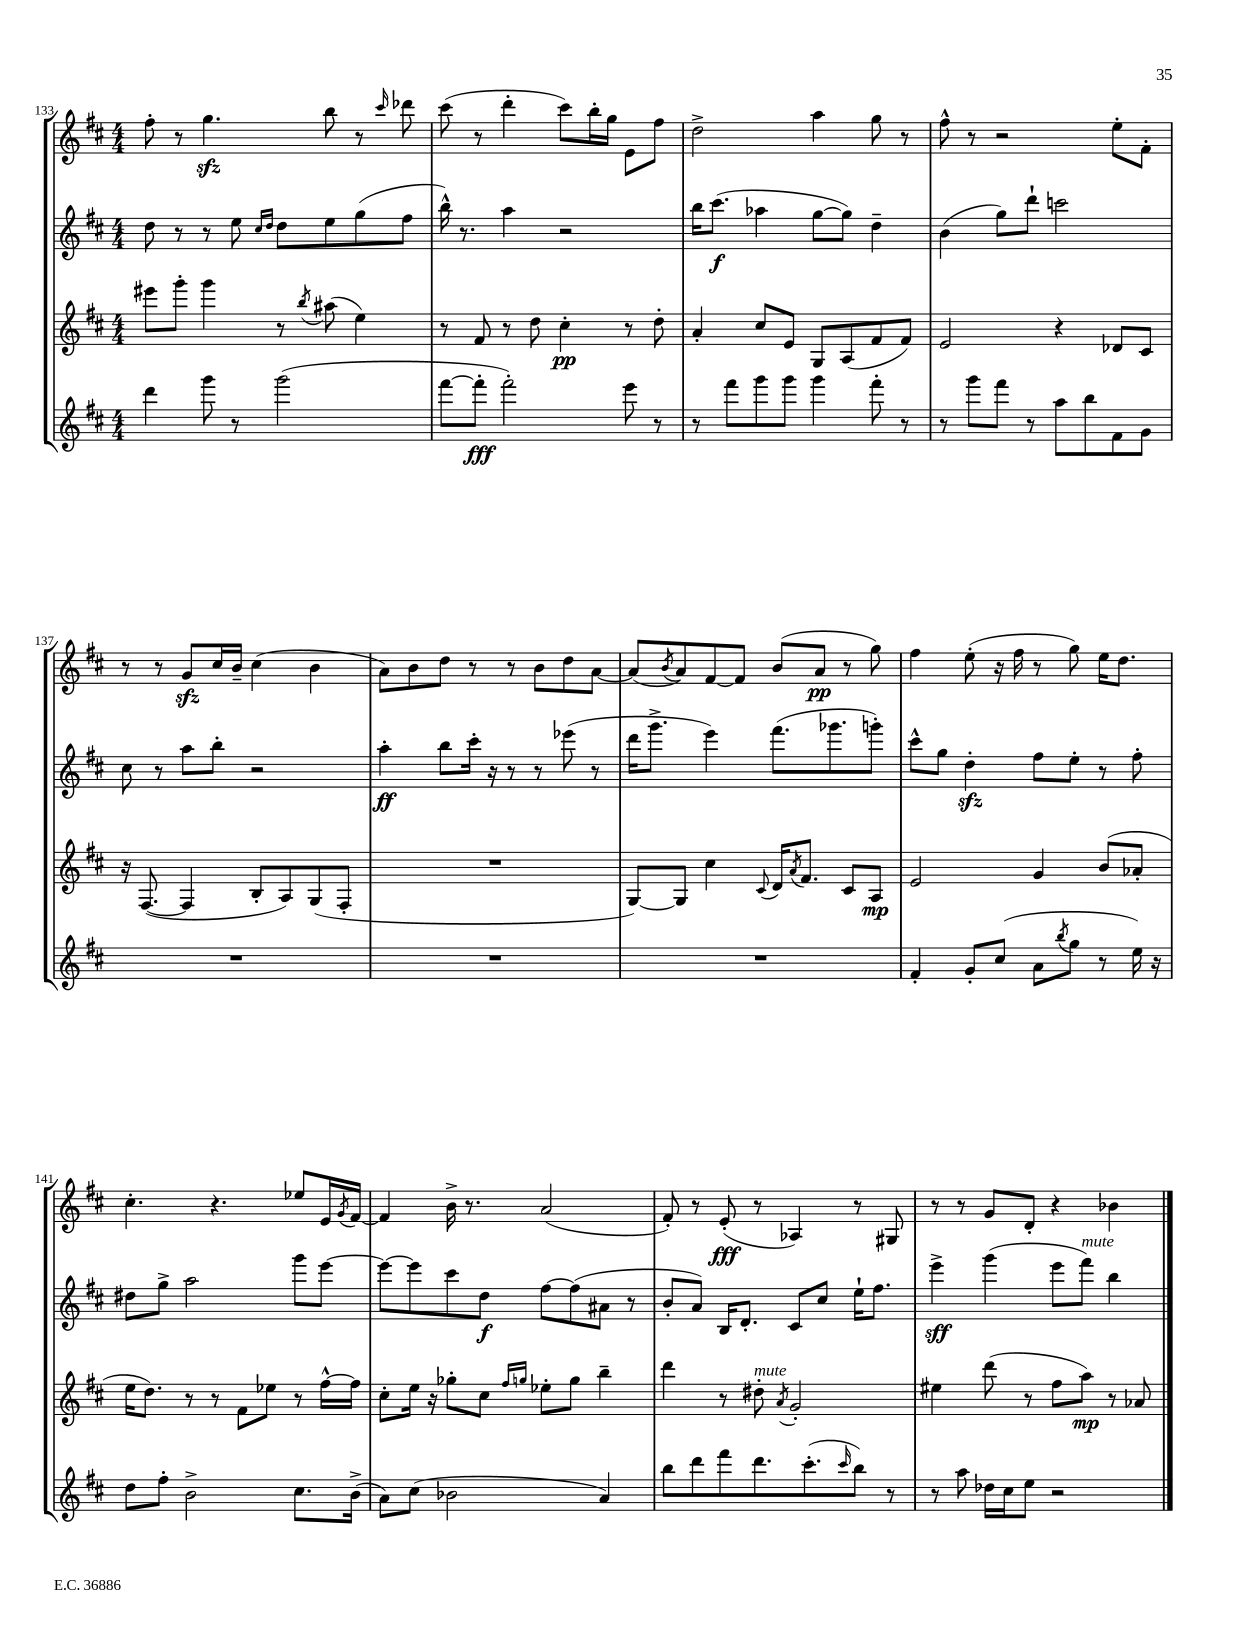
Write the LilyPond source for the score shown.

<<
\new StaffGroup <<
\new Staff = "s0" {
    \clef treble \key d \major \numericTimeSignature \time 4/4
    fis''8-. r8 g''4.\sfz b''8 r8 \grace { cis'''16 } des'''8 |
    cis'''8( r8 d'''4-. cis'''8) b''16-. g''16 e'8 fis''8 |
    d''2-> a''4 g''8 r8 |
    fis''8-^ r8 r2 e''8-. fis'8-. |
    r8 r8 g'8\sfz cis''16 b'16-- cis''4( b'4 |
    a'8) b'8 d''8 r8 r8 b'8 d''8 a'8~ |
    a'8( \acciaccatura { b'8 } a'8) fis'8~ fis'8 b'8( a'8\pp r8 g''8) |
    fis''4 e''8-.( r16 fis''16 r8 g''8) e''16 d''8. |
    cis''4.-. r4. ees''8 e'16 \acciaccatura { g'8 } fis'16~ |
    fis'4 b'16-> r8. a'2( |
    fis'8-.) r8 e'8-.\fff( r8 aes4) r8 gis8 |
    r8 r8 g'8 d'8-. r4 bes'4 \bar "|." |
}
\new Staff = "s1" {
    \clef treble \key d \major \numericTimeSignature \time 4/4
    d''8 r8 r8 e''8 \grace { cis''16 d''16 } d''8 e''8 g''8( fis''8 |
    b''16-^) r8. a''4 r2 |
    b''16 cis'''8.\f( aes''4 g''8~ g''8) d''4-- |
    b'4( g''8) d'''8-! c'''2 |
    cis''8 r8 a''8 b''8-. r2 |
    a''4-.\ff b''8 cis'''16-. r16 r8 r8 ees'''8( r8 |
    d'''16 g'''8.-> e'''4) fis'''8.( ges'''8. g'''8-.) |
    cis'''8-^ g''8 d''4-.\sfz fis''8 e''8-. r8 fis''8-. |
    dis''8 g''8-> a''2 g'''8 e'''8~ |
    e'''8~ e'''8 cis'''8 d''8\f fis''8~ fis''8( ais'8 r8 |
    b'8-. a'8) b16 d'8.-. cis'8 cis''8 e''16-! fis''8. |
    e'''4->\sff g'''4( e'''8 fis'''8^\markup { \italic "mute" }) b''4 \bar "|." |
}
\new Staff = "s2" {
    \clef treble \key d \major \numericTimeSignature \time 4/4
    eis'''8 g'''8-. g'''4 r8 \acciaccatura { b''8 } ais''8( e''4) |
    r8 fis'8 r8 d''8 cis''4-.\pp r8 d''8-. |
    a'4-. cis''8 e'8 g8 a8( fis'8 fis'8) |
    e'2 r4 des'8 cis'8 |
    r16 fis8.~( fis4 b8-. a8) g8( fis8-. |
    R1 |
    g8~) g8 cis''4 \appoggiatura { cis'8 } d'16 \acciaccatura { a'8 } fis'8. cis'8 a8\mp |
    e'2 g'4 b'8( aes'8-. |
    e''16 d''8.) r8 r8 fis'8 ees''8 r8 fis''16~-^ fis''16 |
    cis''8-. e''16 r16 ges''8-. cis''8 \grace { fis''16 g''16 } ees''8-. g''8 b''4-- |
    d'''4 r8 dis''8-.^\markup { \italic "mute" } \acciaccatura { a'8 } g'2-. |
    eis''4 d'''8( r8 fis''8 a''8\mp) r8 aes'8 \bar "|." |
}
\new Staff = "s3" {
    \clef treble \key d \major \numericTimeSignature \time 4/4
    d'''4 g'''8 r8 g'''2( |
    fis'''8~ fis'''8-.\fff fis'''2-.) e'''8 r8 |
    r8 fis'''8 g'''8 g'''8 g'''4 fis'''8-. r8 |
    r8 g'''8 fis'''8 r8 a''8 b''8 fis'8 g'8 |
    R1 |
    R1 |
    R1 |
    fis'4-. g'8-. cis''8( a'8 \acciaccatura { b''8 } g''8 r8 e''16) r16 |
    d''8 fis''8-. b'2-> cis''8. b'16->( |
    a'8) cis''8( bes'2 a'4) |
    b''8 d'''8 fis'''8 d'''8. cis'''8.-.( \grace { cis'''16 } b''8) r8 |
    r8 a''8 des''16 cis''16 e''8 r2 \bar "|." |
}
>>
>>
\layout { \context { \Score currentBarNumber = #133 } }
